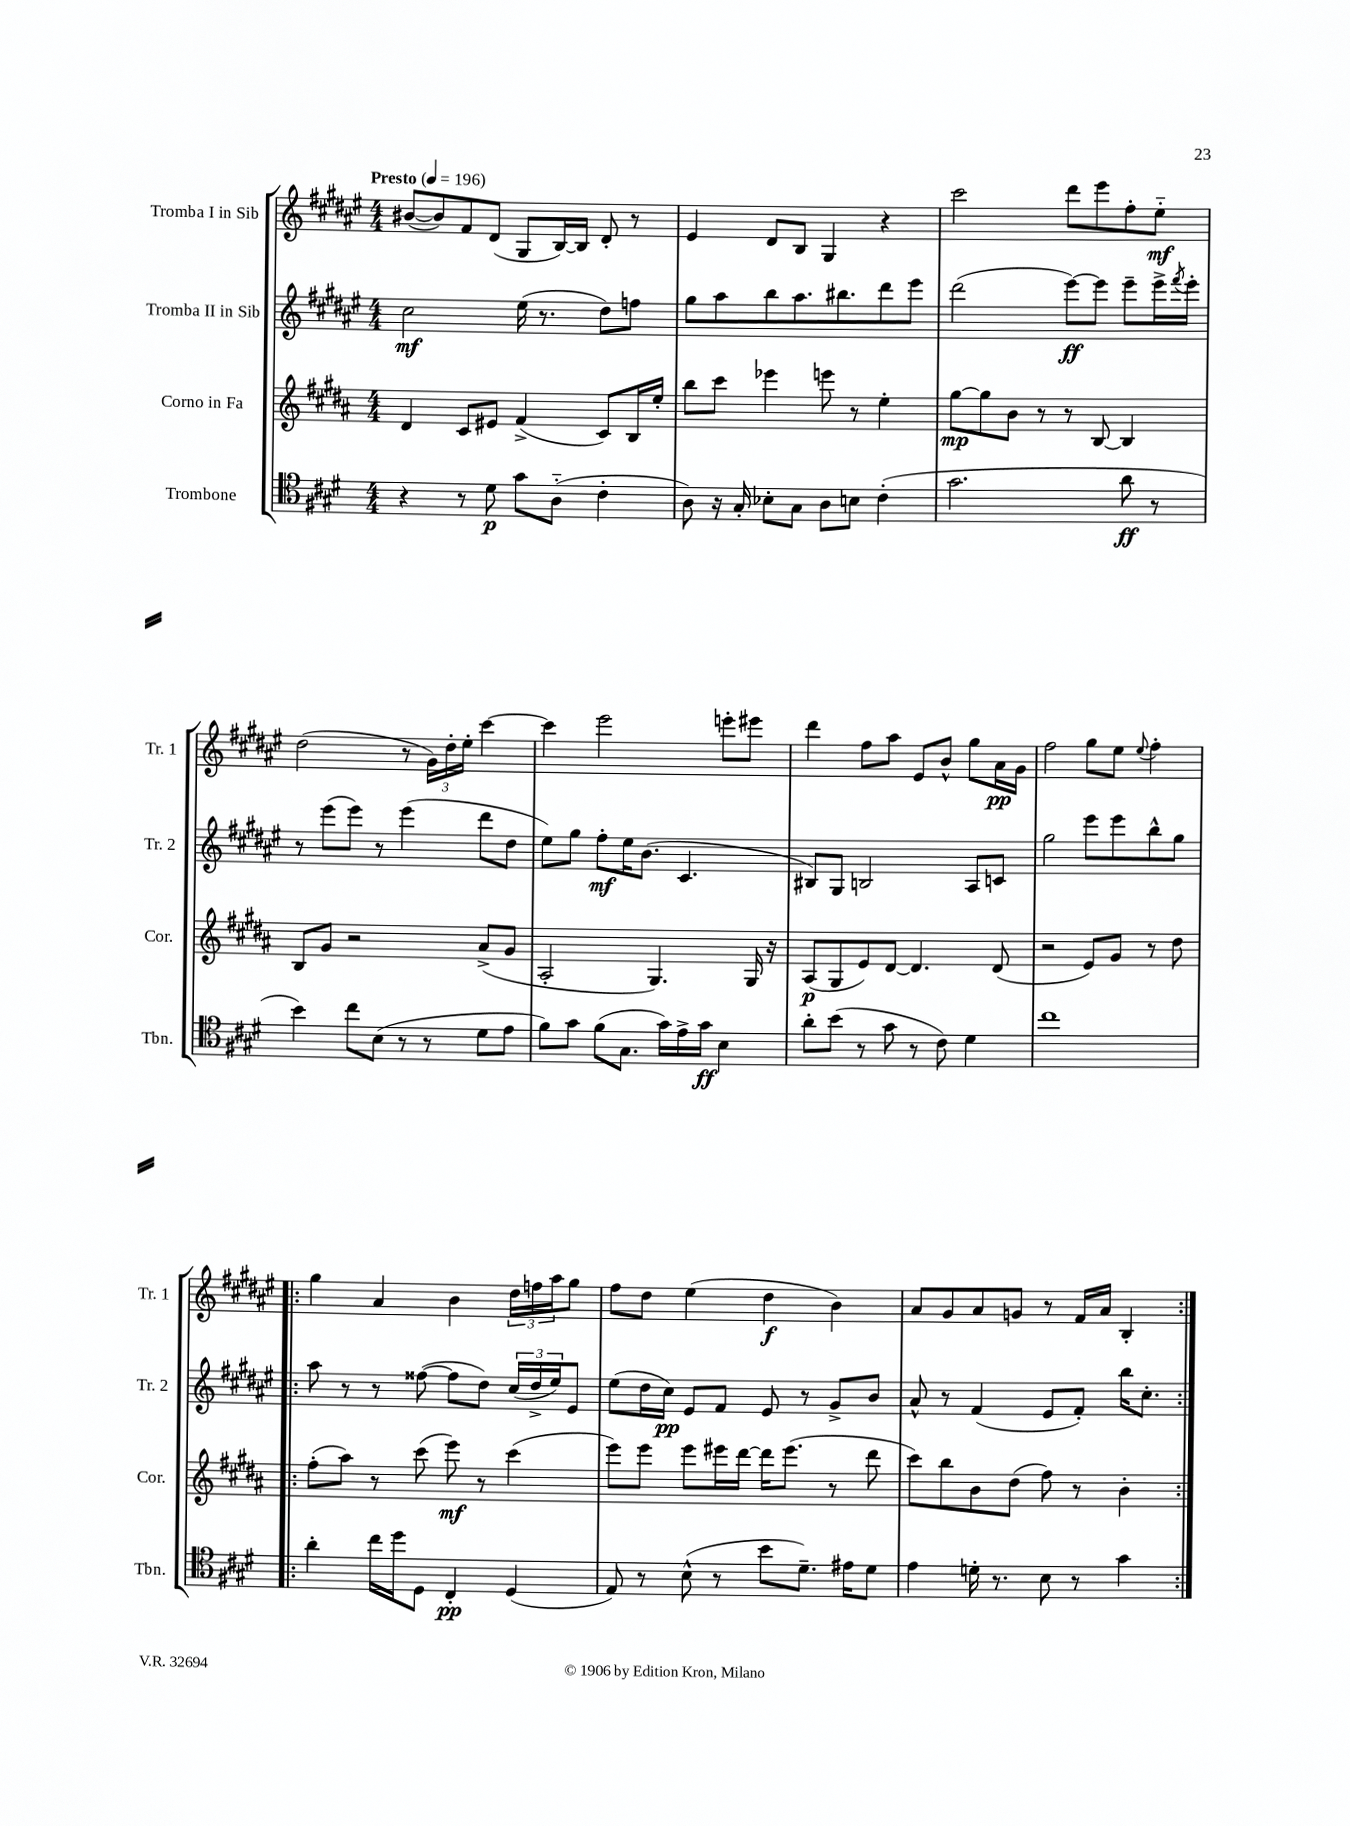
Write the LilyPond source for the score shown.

<<
\new StaffGroup <<
\new Staff = "s0" \with { instrumentName = "Tromba I in Sib" shortInstrumentName = "Tr. 1" } {
    \clef treble \key fis \major \numericTimeSignature \time 4/4 \tempo "Presto" 4 = 196
    bis'8~( bis'8) fis'8 dis'8( gis8 b16~) b16 dis'8-. r8 |
    eis'4 dis'8 b8 gis4 r4 |
    cis'''2 dis'''8 eis'''8 fis''8-. eis''8-_\mf |
    dis''2( r8 \tuplet 3/2 { gis'16) dis''16-. eis''16-. } cis'''4~ |
    cis'''4 eis'''2 e'''8-. eis'''8 |
    dis'''4 fis''8 ais''8 eis'8 b'8-^ gis''8 ais'16\pp gis'16 |
    fis''2 gis''8 eis''8 \appoggiatura { eis''8 } fis''4-. |
    \repeat volta 2 { gis''4 ais'4 b'4 \tuplet 3/2 { dis''16 f''16 ais''16 } gis''8 |
    fis''8 dis''8 eis''4( dis''4\f b'4) |
    ais'8 gis'8 ais'8 g'8 r8 fis'16 ais'16 b4-. | }
}
\new Staff = "s1" \with { instrumentName = "Tromba II in Sib" shortInstrumentName = "Tr. 2" } {
    \clef treble \key fis \major \numericTimeSignature \time 4/4
    cis''2\mf eis''16( r8. dis''8) f''8 |
    gis''8 ais''8 b''8 ais''8. bis''8. dis'''8 eis'''8 |
    dis'''2( eis'''8~\ff) eis'''8 eis'''8-- eis'''16-> \acciaccatura { fis'''8 } eis'''16-. |
    r8 eis'''8( eis'''8) r8 eis'''4( dis'''8 dis''8 |
    eis''8) gis''8 fis''8-.\mf eis''16 b'8.( cis'4. |
    bis8) gis8 b2 ais8 c'8 |
    gis''2 eis'''8 eis'''8 b''8-^ gis''8 |
    \repeat volta 2 { ais''8 r8 r8 fisis''8~( fisis''8 dis''8) \tuplet 3/2 { cis''16( dis''16-> eis''16) } eis'8 |
    eis''8( dis''16 cis''16\pp) eis'8 fis'8 eis'8 r8 gis'8-> b'8 |
    ais'8-^ r8 fis'4( eis'8 fis'8-.) b''16 cis''8.-. | }
}
\new Staff = "s2" \with { instrumentName = "Corno in Fa" shortInstrumentName = "Cor." } {
    \clef treble \key b \major \numericTimeSignature \time 4/4
    dis'4 cis'8 eis'8 fis'4->( cis'8) b16 e''16-. |
    b''8 cis'''8 ees'''4 e'''8 r8 e''4-. |
    gis''8~\mp gis''8 b'8 r8 r8 b8~ b4 |
    b8 gis'8 r2 ais'8->( gis'8 |
    ais2-. gis4.) gis16 r16 |
    ais8\p( gis8 e'8) dis'8~ dis'4. dis'8( |
    r2 e'8) gis'8 r8 dis''8 |
    \repeat volta 2 { fis''8-.( ais''8) r8 cis'''8( e'''8\mf) r8 cis'''4( |
    e'''8) e'''8 e'''8 eis'''16 dis'''16~ dis'''16 eis'''8.( r8 dis'''8 |
    cis'''8) b''8 b'8 dis''8( fis''8) r8 b'4-. | }
}
\new Staff = "s3" \with { instrumentName = "Trombone" shortInstrumentName = "Tbn." } {
    \clef tenor \key e \major \numericTimeSignature \time 4/4
    r4 r8 dis'8\p gis'8 a8-_( cis'4-. |
    a8) r16 gis16-. bes8-. gis8 a8 b8 cis'4-.( |
    gis'2. a'8\ff r8 |
    b'4) cis''8 b8( r8 r8 dis'8 e'8 |
    fis'8) gis'8 fis'8( gis8. gis'16) e'16-> gis'16\ff b4 |
    a'8-. b'8( r8 gis'8 r8 cis'8) dis'4 |
    cis''1 |
    \repeat volta 2 { a'4-. cis''16 dis''16 dis8 cis4-.\pp dis4( |
    e8) r8 b8-^( r8 b'8 dis'8.--) eis'16 dis'8 |
    e'4 d'16-. r8. b8 r8 gis'4 | }
}
>>
>>
\layout { \context { \Score \remove "Bar_number_engraver" } }
